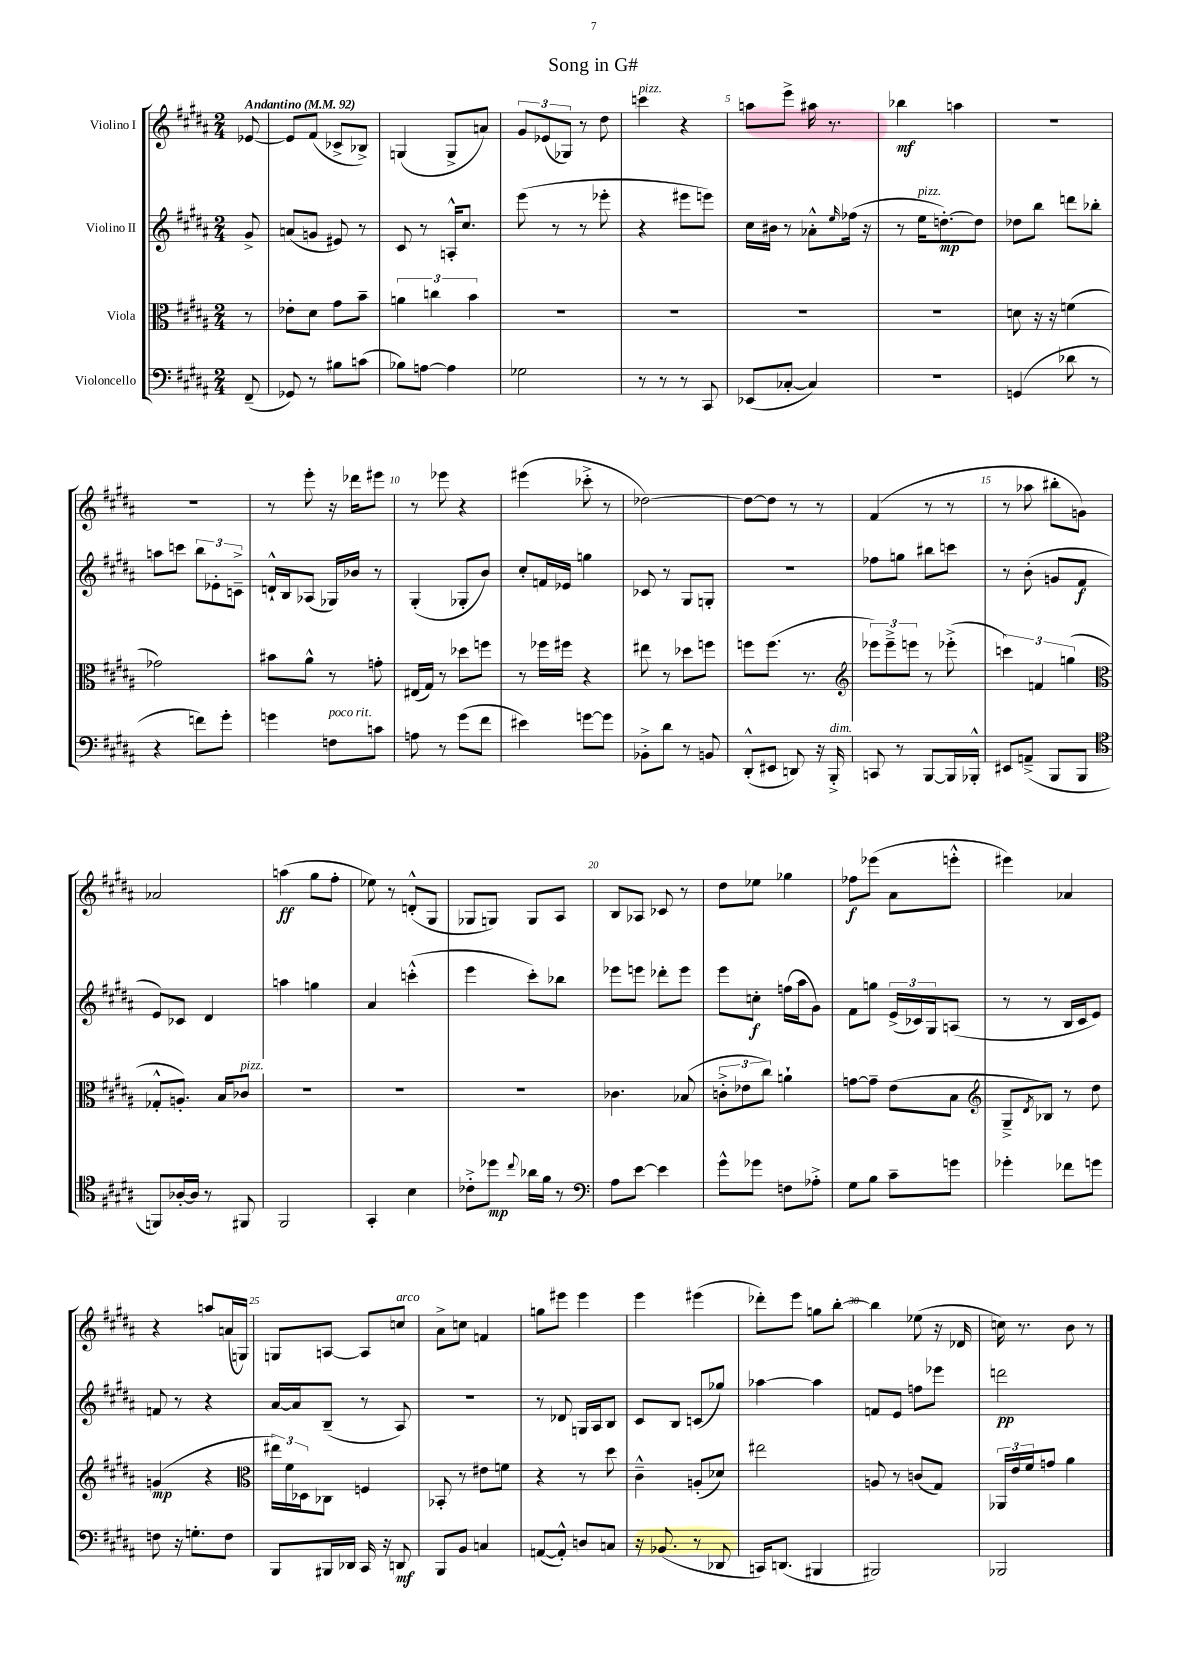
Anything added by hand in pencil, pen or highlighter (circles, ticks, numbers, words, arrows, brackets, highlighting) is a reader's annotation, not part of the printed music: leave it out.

**kern	**dynam	**kern	**dynam	**kern	**dynam	**kern	**dynam
*part4	*part4	*part3	*part3	*part2	*part2	*part1	*part1
*staff4	*staff4	*staff3	*staff3	*staff2	*staff2	*staff1	*staff1
*I"Violoncello	*	*I"Viola	*	*I"Violino II	*	*I"Violino I	*
*clefF4	*	*clefC3	*	*clefG2	*	*clefG2	*
*k[f#c#g#d#a#]	*	*k[f#c#g#d#a#]	*	*k[f#c#g#d#a#]	*	*k[f#c#g#d#a#]	*
*M2/4	*	*M2/4	*	*M2/4	*	*M2/4	*
*MM92	*	*MM92	*	*MM92	*	*MM92	*
=	=	=	=	=	=	=	=
!	!	!	!	!	!	!LO:TX:a:B:t=Andantino	!
(8FF#~/	.	8r	.	8g#^/	.	[8e-X/	.
=1	=1	=1	=1	=1	=1	=1	=1
8GG-X/)	.	8e-X'\L	.	(8an/L	.	8e-/L]	.
8r	.	8d#\J	.	8gn/J	.	(8f#/J	.
8B#X\L	.	8g#\L	.	8e#X/)	.	8c-X^/L	.
(8cn\J	.	8b~\J	.	8r	.	8B-X^/J)	.
=2	=2	=2	=2	=2	=2	=2	=2
8B-X\L)	.	6an\	.	8c#/	.	(4Gn/	.
[8An\J	.	.	.	8r	.	.	.
.	.	6ccn\	.	.	.	.	.
4A\]	.	.	.	16An'^^/KL	.	8G^/L	.
.	.	.	.	8.cc#/J	.	.	.
.	.	6b\	.	.	.	.	.
.	.	.	.	.	.	8an/J)	.
=3	=3	=3	=3	=3	=3	=3	=3
2G-X\	.	2r	.	(8eee\	.	12g#/L	.
.	.	.	.	.	.	(12e-X/	.
.	.	.	.	8r	.	.	.
.	.	.	.	.	.	12G-X/J)	.
.	.	.	.	8r	.	8r	.
.	.	.	.	8eee-X'\	.	8dd#\	.
=4	=4	=4	=4	=4	=4	=4	=4
!	!	!	!	!	!	!LO:TX:a:i:t=pizz.	!
8r	.	2r	.	4r	.	4cccn\	.
8r	.	.	.	.	.	.	.
8r	.	.	.	8eee#X\L	.	4r	.
8CC#/	.	.	.	8eeen\J)	.	.	.
=5	=5	=5	=5	=5	=5	=5	=5
(8EE-X/L	.	2r	.	16cc#\LL	.	8aan\L	.
.	.	.	.	16b#X\JJ	.	.	.
[8C-X'/J	.	.	.	8r	.	8eee^\J	.
4C-/])	.	.	.	8a-X'^^\L	.	16aa#X\	.
.	.	.	.	.	.	8.r	.
.	.	.	.	16qqee/	.	.	.
.	.	.	.	(16ff-X\Jk	.	.	.
.	.	.	.	16r	.	.	.
=6	=6	=6	=6	=6	=6	=6	=6
2r	.	2r	.	8r	.	4bb-X\	mf
!	!	!	!	!LO:TX:a:i:t=pizz.	!	!	!
.	.	.	.	16ee\KL	.	.	.
.	.	.	.	[8.ddn'\)	mp	.	.
.	.	.	.	.	.	4aan\	.
.	.	.	.	8dd\J]	.	.	.
=7	=7	=7	=7	=7	=7	=7	=7
(4GGn/	.	8dn\	.	8dd-X\L	.	2r	.
.	.	16r	.	8bb\J	.	.	.
.	.	16r	.	.	.	.	.
8d-X\	.	(4fn\	.	8dddn\L	.	.	.
8r	.	.	.	8bb-X'\J	.	.	.
!!LO:LB:g=z
=8	=8	=8	=8	=8	=8	=8	=8
4r	.	2g-X\)	.	8aan\L	.	2r	.
.	.	.	.	8cccn\J	.	.	.
8fn\L)	.	.	.	12bb\L	.	.	.
.	.	.	.	12e-X'\	.	.	.
8g#'\J	.	.	.	.	.	.	.
.	.	.	.	12cn~^\J	.	.	.
=9	=9	=9	=9	=9	=9	=9	=9
4gn\	.	8b#X\L	.	16dn`^^/LL	.	8r	.
.	.	.	.	16B/J	.	.	.
.	.	8a#^^\J	.	(8A-X/J	.	8eee'\	.
!LO:TX:a:i:t=poco rit.	!	!	!	!	!	!	!
8Fn\L	.	8r	.	16G-X/LL)	.	16r	.
.	.	.	.	16b-X/JJ	.	16ddd-X\KL	.
8cn\J	.	8gn'\	.	8r	.	8eee#X\J	.
=10	=10	=10	=10	=10	=10	=10	=10
8An\	.	(16E#X/LL	.	(4G#'/	.	8r	.
.	.	16G#/JJ)	.	.	.	.	.
8r	.	8r	.	.	.	8eee-X\	.
(8g#\L	.	8dd-X\L	.	8G-X'/L	.	4r	.
8f#\J	.	8ffn\J	.	8b/J)	.	.	.
=11	=11	=11	=11	=11	=11	=11	=11
4e#X\)	.	8r	.	8cc#'/L	.	(4eee#X\	.
.	.	16ff-X\LL	.	16fn/L	.	.	.
.	.	16ff#X\JJ	.	16e-X/JJ	.	.	.
[8gn\L	.	4r	.	4ggn\	.	8ccc-X'^\	.
8g\J]	.	.	.	.	.	8r	.
=12	=12	=12	=12	=12	=12	=12	=12
8BB-X'^\L	.	8ee#X\	.	8c-X/	.	[2dd-X\)	.
8d#\J	.	8r	.	8r	.	.	.
8r	.	8dd-X\L	.	8G#/L	.	.	.
8BBn/	.	8ffn\J	.	8Gn'/J	.	.	.
=13	=13	=13	=13	=13	=13	=13	=13
(8DD#'^^/L	.	8ffn\L	.	2r	.	8dd-\L_	.
8EE#X/J	.	(8.ff\J	.	.	.	8dd-\J]	.
8DDn/)	.	.	.	.	.	8r	.
.	.	8.r	.	.	.	.	.
16r	.	.	.	.	.	8r	.
!LO:TX:a:i:t=dim.	!	!	!	!	!	!	!
16BBB'^/	.	.	.	.	.	.	.
=14	=14	=14	=14	=14	=14	=14	=14
*	*	*clefG2	*	*	*	*	*
8CCn/	.	12eee-X\L)	.	8ff-X\L	.	(4f#/	.
.	.	12eee-~^\	.	.	.	.	.
8r	.	.	.	8ggn\J	.	.	.
.	.	12eeen\J	.	.	.	.	.
[8BBB/L	.	8r	.	8bb#X\L	.	8r	.
16BBB/L]	.	(8eee-X'^\	.	8cccn\J	.	8r	.
16BBB-X'^^/JJ	.	.	.	.	.	.	.
=15	=15	=15	=15	=15	=15	=15	=15
8EE#X/L	.	6cccn\)	.	8r	.	8r	.
(8AAn~^/J	.	.	.	(8b'\	.	8aa-X\	.
.	.	6fn/	.	.	.	.	.
8BBB/L	.	.	.	8gn/L	.	8bb#X'\L	.
.	.	(6ggn\	.	.	.	.	.
8BBB/J	.	.	.	8f#/J	f	8gn\J)	.
!!LO:LB:g=z
=16	=16	=16	=16	=16	=16	=16	=16
*clefC4	*	*clefC3	*	*	*	*	*
8FFn/L)	.	8G-X'^^/L	.	8e/L)	.	2a-X/	.
[16A-X'/L	.	8.An'/J)	.	8c-X/J	.	.	.
16A-/JJ]	.	.	.	.	.	.	.
8r	.	.	.	4d#/	.	.	.
.	.	16B/KL	.	.	.	.	.
!	!	!LO:TX:a:i:t=pizz.	!	!	!	!	!
8FF#X/	.	8c-X/J	.	.	.	.	.
=17	=17	=17	=17	=17	=17	=17	=17
2FF#/	.	2r	.	4aan\	.	(4aan\	ff
.	.	.	.	4ggn\	.	8gg#\L	.
.	.	.	.	.	.	8ff#'\J	.
=18	=18	=18	=18	=18	=18	=18	=18
4GG#'/	.	2r	.	4a#/	.	8ee-X\)	.
.	.	.	.	.	.	8r	.
4B\	.	.	.	(4cccn'^^\	.	(8dn'^^/L	.
.	.	.	.	.	.	8G#/J	.
=19	=19	=19	=19	=19	=19	=19	=19
8c-X'^\L	.	2r	.	4eee\	.	8G-X/L	.
8dd-X\J	mp	.	.	.	.	8Gn/J)	.
8qqcc#/	.	.	.	.	.	.	.
16a-X\LL	.	.	.	8ccc#'\L)	.	8G/L	.
16f#\JJ	.	.	.	.	.	.	.
8r	.	.	.	8bb-X\J	.	8A#/J	.
=20	=20	=20	=20	=20	=20	=20	=20
*clefF4	*	*	*	*	*	*	*
8A#\L	.	4.c-X\	.	8eee-X\L	.	8B/L	.
[8e\J	.	.	.	8eeen\J	.	8A-X/J	.
4e\]	.	.	.	8ddd-X'\L	.	8c-X/	.
.	.	(8B-X/	.	8eee\J	.	8r	.
=21	=21	=21	=21	=21	=21	=21	=21
8g#^^\L	.	12cn'^\L	.	8eee\L	.	8dd#\L	.
.	.	12e-X\	.	.	.	.	.
8g-X\J	.	.	.	8ccn'\J	f	8ee-X\J	.
.	.	12cc#\J)	.	.	.	.	.
8Fn\L	.	4an`\	.	(16ffn\LL	.	4gg-X\	.
.	.	.	.	16aa#\J	.	.	.
8A-X'^\J	.	.	.	8g#\J)	.	.	.
=22	=22	=22	=22	=22	=22	=22	=22
8G#\L	.	[8gn\L	.	8f#\L	.	8ff-X\L	f
8B\J	.	8g~\J]	.	8ggn\J	.	(8eee-X\J	.
8c#~\L	.	(8e\L	.	(24e^/LL	.	8a#\L	.
.	.	.	.	24c-X/)	.	.	.
.	.	.	.	24G#/J	.	.	.
8gn\J	.	8B\J	.	(8An/J	.	8eeen'^^\J	.
=23	=23	=23	=23	=23	=23	=23	=23
*	*	*clefG2	*	*	*	*	*
4g-X'\	.	8G#~^/L	.	8r	.	4eee#X\)	.
.	.	8qd#/	.	.	.	.	.
.	.	8B-X/J)	.	8r	.	.	.
8f-X\L	.	8r	.	16B/LL	.	4a-X/	.
.	.	.	.	16c#/J	.	.	.
8gn\J	.	8dd#\	.	8e/J)	.	.	.
!!LO:LB:g=z
=24	=24	=24	=24	=24	=24	=24	=24
8Fn\	.	(4gn/	mp	8fn/	.	4r	.
16r	.	.	.	8r	.	.	.
8.Gn'\L	.	.	.	.	.	.	.
.	.	4r	.	4r	.	8aan/L	.
8F\J	.	.	.	.	.	(16an/L	.
.	.	.	.	.	.	16Gn/JJ)	.
=25	=25	=25	=25	=25	=25	=25	=25
*	*	*clefC3	*	*	*	*	*
8BBB/L	.	24ee#X\LL)	.	[16a#/LL	.	8Gn/L	.
.	.	24f#\	.	.	.	.	.
.	.	.	.	16a#/J]	.	.	.
.	.	24D-X\J	.	.	.	.	.
16BBB#X/L	.	8C-X\J	.	(8B~/J	.	[8An/J	.
16DD-X/JJ	.	.	.	.	.	.	.
16CC#/	.	4Fn/	.	8r	.	8A/L]	.
16r	.	.	.	.	.	.	.
!	!	!	!	!	!	!LO:TX:a:i:t=arco	!
8DDn/	mf	.	.	8A#/)	.	8ccn/J	.
=26	=26	=26	=26	=26	=26	=26	=26
8BBB/L	.	8BB-X'/	.	2r	.	8a#^\L	.
8BB/J	.	8r	.	.	.	8ccn\J	.
4Cn/	.	8e#X\L	.	.	.	4fn/	.
.	.	8fn\J	.	.	.	.	.
=27	=27	=27	=27	=27	=27	=27	=27
([8AAn/L	.	4r	.	8r	.	8ggn\L	.
8AA'^^/J])	.	.	.	8d-X/	.	8eee#X\J	.
8Dn/L	.	8r	.	16Gn/LL	.	4eee#\	.
.	.	.	.	16A#/J	.	.	.
8Cn/J	.	8dd#\	.	8B/J	.	.	.
=28	=28	=28	=28	=28	=28	=28	=28
16r	.	4c#~^^\	.	8c#/L	.	4eee\	.
(8.BB-X/	.	.	.	.	.	.	.
.	.	.	.	8B/J	.	.	.
8r	.	(8An'/L	.	(8cn/L	.	(4eee#X\	.
8DD-X/	.	8d-X/J)	.	8gg-X/J)	.	.	.
=29	=29	=29	=29	=29	=29	=29	=29
16CCn/KL)	.	2ee#X\	.	[4aa-X\	.	8ddd-X'\L)	.
(8.DDn/J	.	.	.	.	.	.	.
.	.	.	.	.	.	8eee\J	.
4BBB#X/	.	.	.	4aa-\]	.	8ggn\L	.
.	.	.	.	.	.	[8bb'\J	.
=30	=30	=30	=30	=30	=30	=30	=30
2BBB#X/)	.	8An/	.	8fn/L	.	4bb\]	.
.	.	8r	.	8e/J	.	.	.
.	.	(8cn/L	.	8ffn\L	.	(8ee-X\	.
.	.	8G#/J)	.	8eee-X\J	.	16r	.
.	.	.	.	.	.	16d-X/	.
=31	=31	=31	=31	=31	=31	=31	=31
2BBB-X/	.	24AA-X/LL	.	2dddn\	pp	16ccn\)	.
.	.	24e/	.	.	.	.	.
.	.	.	.	.	.	8.r	.
.	.	24f#/J	.	.	.	.	.
.	.	8gn/J	.	.	.	.	.
.	.	4a#\	.	.	.	8b\	.
.	.	.	.	.	.	8r	.
==	==	==	==	==	==	==	==
*-	*-	*-	*-	*-	*-	*-	*-
